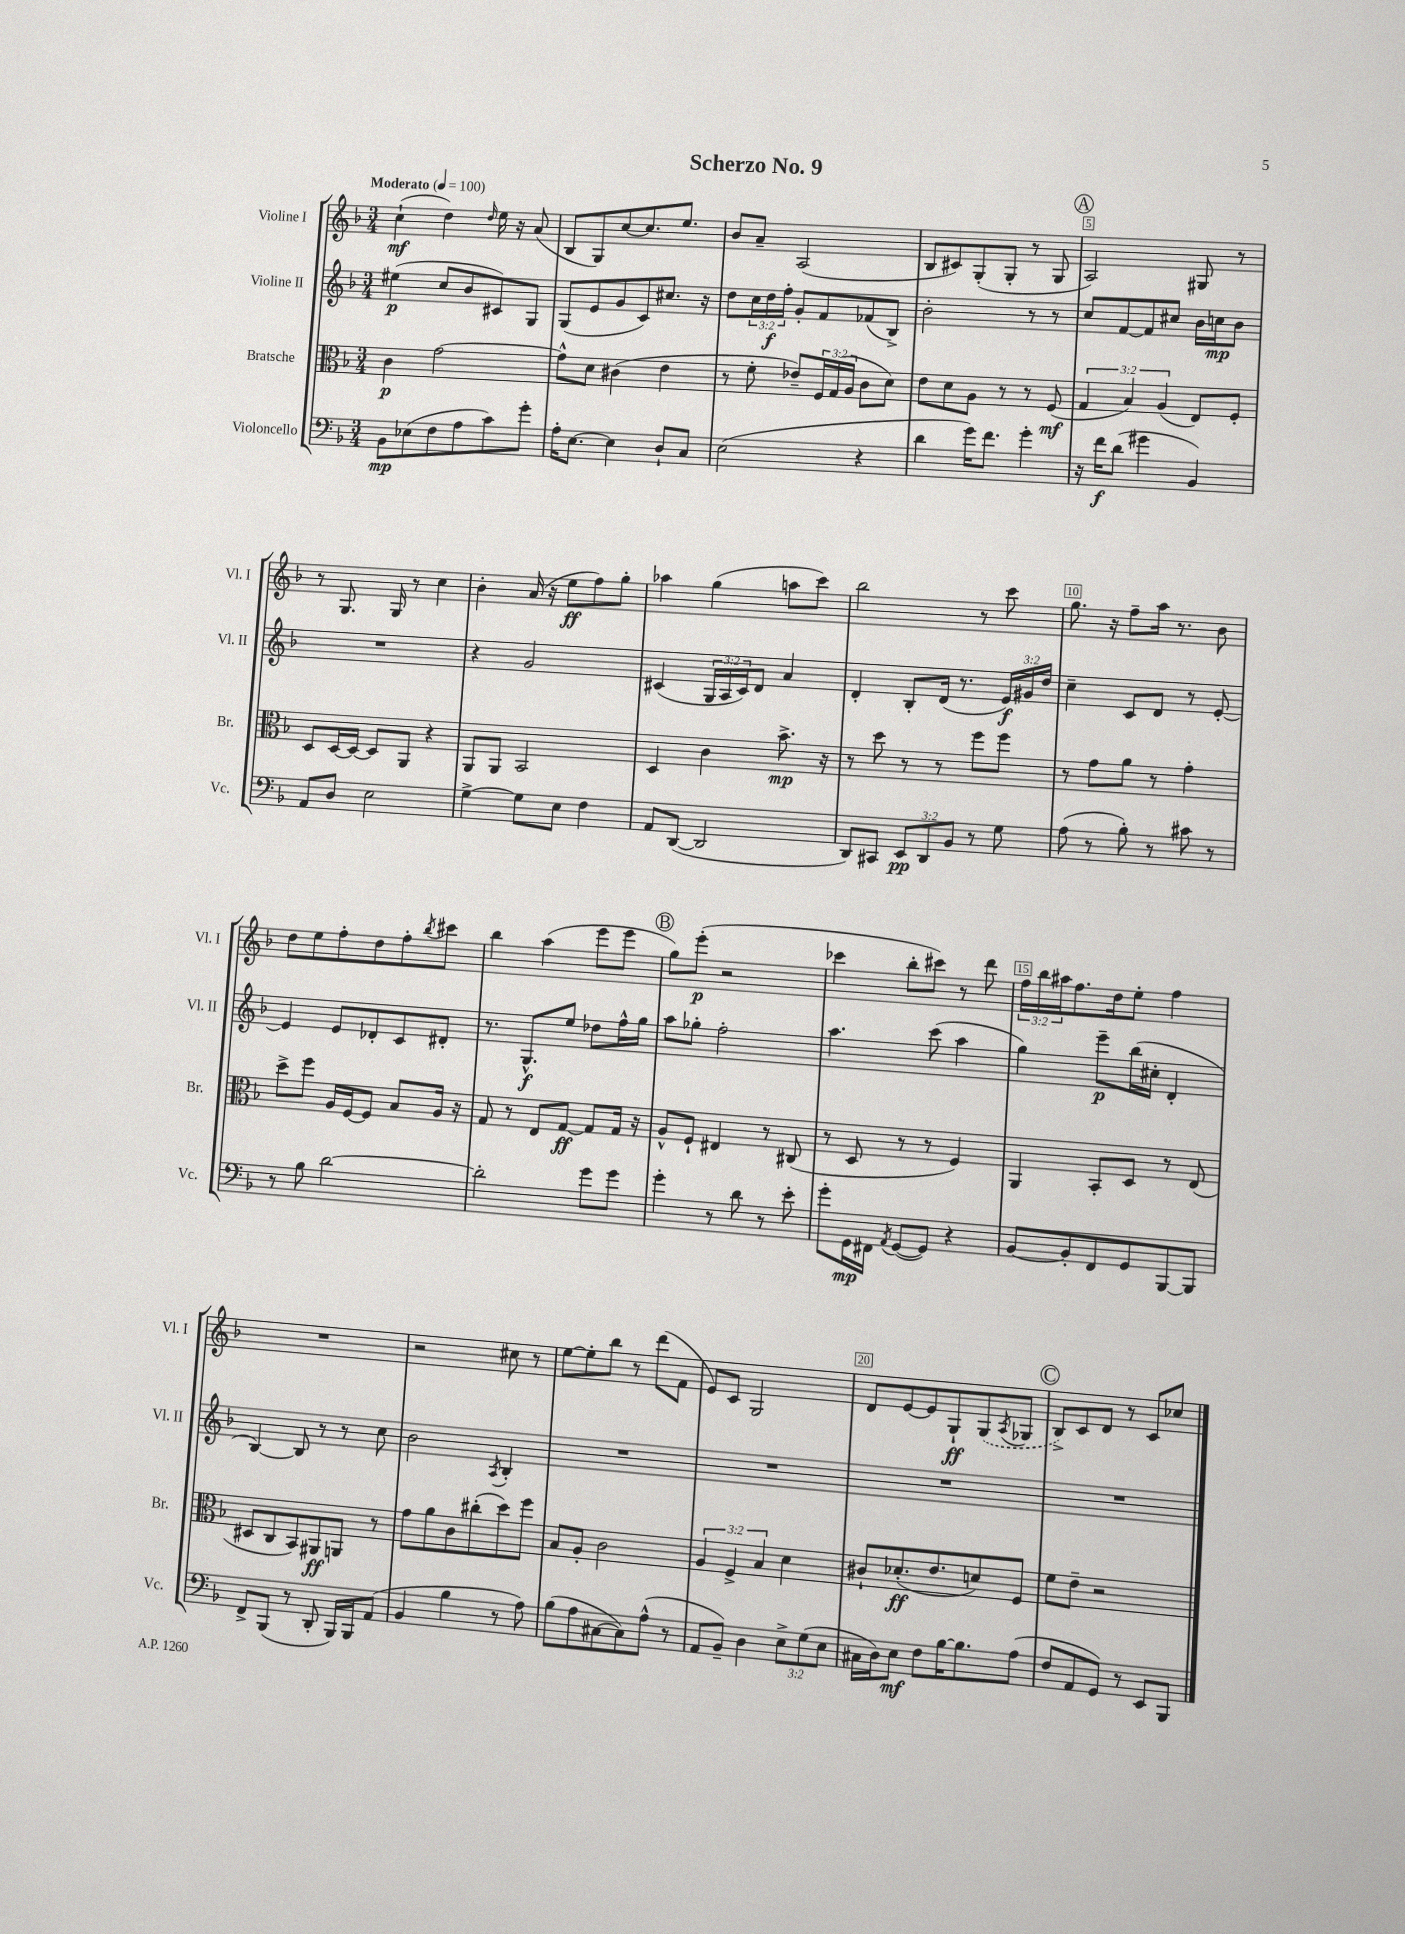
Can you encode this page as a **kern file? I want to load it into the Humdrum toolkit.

**kern	**dynam	**kern	**dynam	**kern	**dynam	**kern	**dynam
*part4	*part4	*part3	*part3	*part2	*part2	*part1	*part1
*staff4	*staff4	*staff3	*staff3	*staff2	*staff2	*staff1	*staff1
*I"Violoncello	*	*I"Bratsche	*	*I"Violine II	*	*I"Violine I	*
*I'Vc.	*	*I'Br.	*	*I'Vl. II	*	*I'Vl. I	*
*clefF4	*	*clefC3	*	*clefG2	*	*clefG2	*
*k[b-]	*	*k[b-]	*	*k[b-]	*	*k[b-]	*
*M3/4	*	*M3/4	*	*M3/4	*	*M3/4	*
*MM100	*	*MM100	*	*MM100	*	*MM100	*
=1	=1	=1	=1	=1	=1	=1	=1
!	!	!	!	!	!	!LO:TX:a:B:t=Moderato	!
8BB-\L	mp	4c\	p	(4ee#X\	p	(4cc`\	mf
(8E-X\	.	.	.	.	.	.	.
8F\	.	[2g\	.	8cc/L	.	4dd\)	.
8A\	.	.	.	8b-/	.	.	.
.	.	.	.	.	.	16qqdd/	.
8c\)	.	.	.	8c#X/)	.	16ee\	.
.	.	.	.	.	.	16r	.
8g'\J	.	.	.	8G/J	.	(8a/	.
=2	=2	=2	=2	=2	=2	=2	=2
16A'\KL	.	8g^^\L]	.	(8G/L	.	8B-/L	.
[8.E\J	.	.	.	.	.	.	.
.	.	8d\J	.	8e/	.	8G/)	.
4E\]	.	(4c#X\	.	8g/	.	[8cc/	.
.	.	.	.	8c/)	.	8.cc/]	.
8D`/L	.	4e\	.	8.cc#X/J	.	.	.
.	.	.	.	.	.	8.ee/J	.
8C/J	.	.	.	.	.	.	.
.	.	.	.	16r	.	.	.
=3	=3	=3	=3	=3	=3	=3	=3
(2E\	.	8r	.	8dd\L	.	8b-/L	.
.	.	8f'\	.	24cc\L	.	8a~/J	.
.	.	.	.	24dd\	f	.	.
.	.	.	.	24ff'\JJ	.	.	.
.	.	8e-X~/L)	.	8g'/L	.	(2A/	.
.	.	24F/L	.	8f/	.	.	.
.	.	(24G/	.	.	.	.	.
.	.	24A/JJ	.	.	.	.	.
4r	.	8c\L	.	(8f-X/	.	.	.
.	.	8d\J)	.	8B-^/J)	.	.	.
=4	=4	=4	=4	=4	=4	=4	=4
4d\	.	8e\L	.	2b-'\	.	8B-/L	.
.	.	8d\	.	.	.	8c#X/)	.
16g\KL)	.	8A\J	.	.	.	(8G'/	.
8.f\J	.	.	.	.	.	.	.
.	.	8r	.	.	.	8G'/J	.
4g'\	.	8r	.	8r	.	8r	.
.	.	(8F/	mf	8r	.	8G/	.
!!LO:REH:place=s1:t=A
=5	=5	=5	=5	=5	=5	=5	=5
16r	.	6G/	.	8cc/L	.	2A/)	.
16f\KL	f	.	.	.	.	.	.
(8d\J	.	.	.	[8f/	.	.	.
.	.	6B-/)	.	.	.	.	.
4g#X\	.	.	.	8f/]	.	.	.
.	.	(6A/	.	.	.	.	.
.	.	.	.	8cc#X/J	.	.	.
4BB-/)	.	8E/L)	.	16b-\LL	.	8G#X/	.
.	.	.	.	16ccn\J	mp	.	.
.	.	8F'/J	.	8b-\J	.	8r	.
!!LO:LB:g=z
=6	=6	=6	=6	=6	=6	=6	=6
8AA/L	.	8D/L	.	2.r	.	8r	.
8D/J	.	[16D/L	.	.	.	8.G/	.
.	.	16D/JJ_	.	.	.	.	.
2E\	.	8D/L]	.	.	.	.	.
.	.	.	.	.	.	16G/	.
.	.	8AA/J	.	.	.	8r	.
.	.	4r	.	.	.	4cc\	.
=7	=7	=7	=7	=7	=7	=7	=7
[4G^\	.	8AA/L	.	4r	.	4b-'\	.
.	.	8AA/J	.	.	.	.	.
8G\L]	.	2BB-/	.	2g/	.	(16a/	.
.	.	.	.	.	.	16r	.
8E\J	.	.	.	.	.	8ee\L	ff
4F\	.	.	.	.	.	8ff\)	.
.	.	.	.	.	.	8gg'\J	.
=8	=8	=8	=8	=8	=8	=8	=8
8AA/L	.	4D/	.	(4c#X/	.	4aa-X\	.
([8DD/J	.	.	.	.	.	.	.
2DD/]	.	4c\	.	24G/LL	.	(4gg\	.
.	.	.	.	24A/	.	.	.
.	.	.	.	24c#/J)	.	.	.
.	.	.	.	8d/J	.	.	.
.	.	8.b-^\	mp	4a/	.	8aan\L	.
.	.	.	.	.	.	8ccc\J)	.
.	.	16r	.	.	.	.	.
=9	=9	=9	=9	=9	=9	=9	=9
8DD/L)	.	8r	.	4d'/	.	2bb-\	.
8CC#X/J	.	8dd\	.	.	.	.	.
12EE/L	pp	8r	.	8B-'/L	.	.	.
12DD/	.	.	.	.	.	.	.
.	.	8r	.	(16d/Jk	.	.	.
12BB-/J	.	.	.	.	.	.	.
.	.	.	.	8.r	.	.	.
8r	.	8ff\L	.	.	.	8r	.
8G\	.	8ff\J	.	24e/LL)	f	8ccc\	.
.	.	.	.	24g#X/	.	.	.
.	.	.	.	24dd/JJ	.	.	.
=10	=10	=10	=10	=10	=10	=10	=10
(8A\	.	8r	.	4cc~\	.	8.gg\	.
8r	.	8g\L	.	.	.	.	.
.	.	.	.	.	.	16r	.
8B-'\)	.	8a\J	.	8c/L	.	8ff~\L	.
8r	.	8r	.	8d/J	.	16aa\Jk	.
.	.	.	.	.	.	8.r	.
8c#X\	.	4g'\	.	8r	.	.	.
8r	.	.	.	[8e'/	.	8b-\	.
!!LO:LB:g=z
=11	=11	=11	=11	=11	=11	=11	=11
8r	.	8dd^\L	.	4e/]	.	8dd\L	.
8B-\	.	8ff\J	.	.	.	8ee\	.
[2d\	.	16A/LL	.	8e/L	.	8ff'\	.
.	.	[16F/J	.	.	.	.	.
.	.	8F/J]	.	8d-X'/	.	8dd\	.
.	.	8B-/L	.	8c/	.	8ff'\	.
.	.	.	.	.	.	8qbb-/	.
.	.	16A/Jk	.	8d#X'/J	.	8ccc#X\J	.
.	.	16r	.	.	.	.	.
=12	=12	=12	=12	=12	=12	=12	=12
2d'\]	.	8G/	.	8.r	.	4bb-\	.
.	.	8r	.	.	.	.	.
.	.	.	.	8.G^^/L	f	.	.
.	.	8E/L	.	.	.	(4aa\	.
.	.	[8G/J	ff	8ee/J	.	.	.
8g\L	.	8G/L]	.	8dd-X\L	.	8eee\L	.
8g\J	.	16G/Jk	.	16ff^^\L	.	8eee\J	.
.	.	16r	.	16gg\JJ	.	.	.
!!LO:REH:place=s1:t=B
=13	=13	=13	=13	=13	=13	=13	=13
4g'\	.	8A^^/L	.	8aa\L	.	8gg\L)	.
.	.	8F`/J	.	8gg-X'\J	.	(8eee'\J	p
8r	.	4E#X/	.	2ff'\	.	2r	.
8d\	.	.	.	.	.	.	.
8r	.	8r	.	.	.	.	.
8e'\	.	(8C#X/	.	.	.	.	.
=14	=14	=14	=14	=14	=14	=14	=14
8g'\L	.	8r	.	4.aa\	.	4ccc-X\	.
16GG\L	mp	8D/	.	.	.	.	.
16FF#X\JJ	.	.	.	.	.	.	.
8qAA/	.	.	.	.	.	.	.
([8GG/L	.	8r	.	.	.	8bb-'\L	.
8GG/J])	.	8r	.	(8ccc\	.	8ccc#X\J)	.
4r	.	4F/)	.	4aa\	.	8r	.
.	.	.	.	.	.	8ddd\	.
=15	=15	=15	=15	=15	=15	=15	=15
[8BB-/L	.	4AA/	.	4gg\)	.	24ff\LL	.
.	.	.	.	.	.	24bb-\	.
.	.	.	.	.	.	24aa#X\J	.
8BB-'/]	.	.	.	.	.	8.ff\	.
8FF/	.	8BB-'/L	.	8eee~\L	p	.	.
.	.	.	.	.	.	16dd\k	.
8GG/	.	8D/J	.	(16bb-\L	.	8ee'\J	.
.	.	.	.	16cc#X'\JJ	.	.	.
[8BBB-/	.	8r	.	4d'/	.	4ff\	.
8BBB-/J]	.	(8E/	.	.	.	.	.
!!LO:LB:g=z
=16	=16	=16	=16	=16	=16	=16	=16
8FF^/L	.	8D#X/L	.	[4B-/)	.	2.r	.
(8BBB-/J	.	8C/	.	.	.	.	.
8r	.	8BB-/)	.	8B-/]	.	.	.
8DD'/	.	8AA#X/	ff	8r	.	.	.
16BBB-/LL)	.	8AAn/J	.	8r	.	.	.
16BBB-/J	.	.	.	.	.	.	.
(8AA/J	.	8r	.	8cc\	.	.	.
=17	=17	=17	=17	=17	=17	=17	=17
4BB-/	.	8g\L	.	2b-\	.	2r	.
.	.	8a\	.	.	.	.	.
4B-\	.	8c\	.	.	.	.	.
.	.	(8cc#X'\	.	.	.	.	.
.	.	.	.	8qA/	.	.	.
8r	.	8dd\)	.	4B-'/	.	8cc#X\	.
8A\)	.	8ff\J	.	.	.	8r	.
=18	=18	=18	=18	=18	=18	=18	=18
(8B-\L	.	8B-/L	.	2.r	.	[8ee\L	.
8A\	.	8A'/J	.	.	.	8ee'\]	.
[8C#X\	.	2c\	.	.	.	8bb-\J	.
8C#\])	.	.	.	.	.	8r	.
(8A^^\J	.	.	.	.	.	(8ddd\L	.
8r	.	.	.	.	.	8f\J	.
=19	=19	=19	=19	=19	=19	=19	=19
8AA/L	.	6A/	.	2.r	.	8e/L)	.
8BB-~/J)	.	.	.	.	.	8c/J	.
.	.	6F^/	.	.	.	.	.
4D\	.	.	.	.	.	2G/	.
.	.	6B-/	.	.	.	.	.
12E^\L	.	4d\	.	.	.	.	.
(12G\	.	.	.	.	.	.	.
12E\J	.	.	.	.	.	.	.
=20	=20	=20	=20	=20	=20	=20	=20
16C#X\LL	.	8c#X`/L	.	2.r	.	8d/L	.
16D\J)	.	.	.	.	.	.	.
8E\J	mf	(8.d-X'/	ff	.	.	[8e/	.
8F\L	.	.	.	.	.	8e/]	.
.	.	8.e/	.	.	.	.	.
[16B-\K	.	.	.	.	.	8G`/	ff
8.B-\]	.	.	.	.	.	.	.
.	.	8dn/)	.	.	.	(8G/	.
.	.	.	.	.	.	8qA/	.
(8A\J	.	8F/J	.	.	.	8G-X/J	.
!!LO:REH:place=s1:t=C
=21	=21	=21	=21	=21	=21	=21	=21
8F/L	.	8f\L	.	2.r	.	8B-^/L)	.
8AA/	.	8e~\J	.	.	.	8c/	.
8GG/J)	.	2r	.	.	.	8d/J	.
8r	.	.	.	.	.	8r	.
8EE/L	.	.	.	.	.	8c/L	.
8BBB-/J	.	.	.	.	.	8cc-X/J	.
==	==	==	==	==	==	==	==
*-	*-	*-	*-	*-	*-	*-	*-
